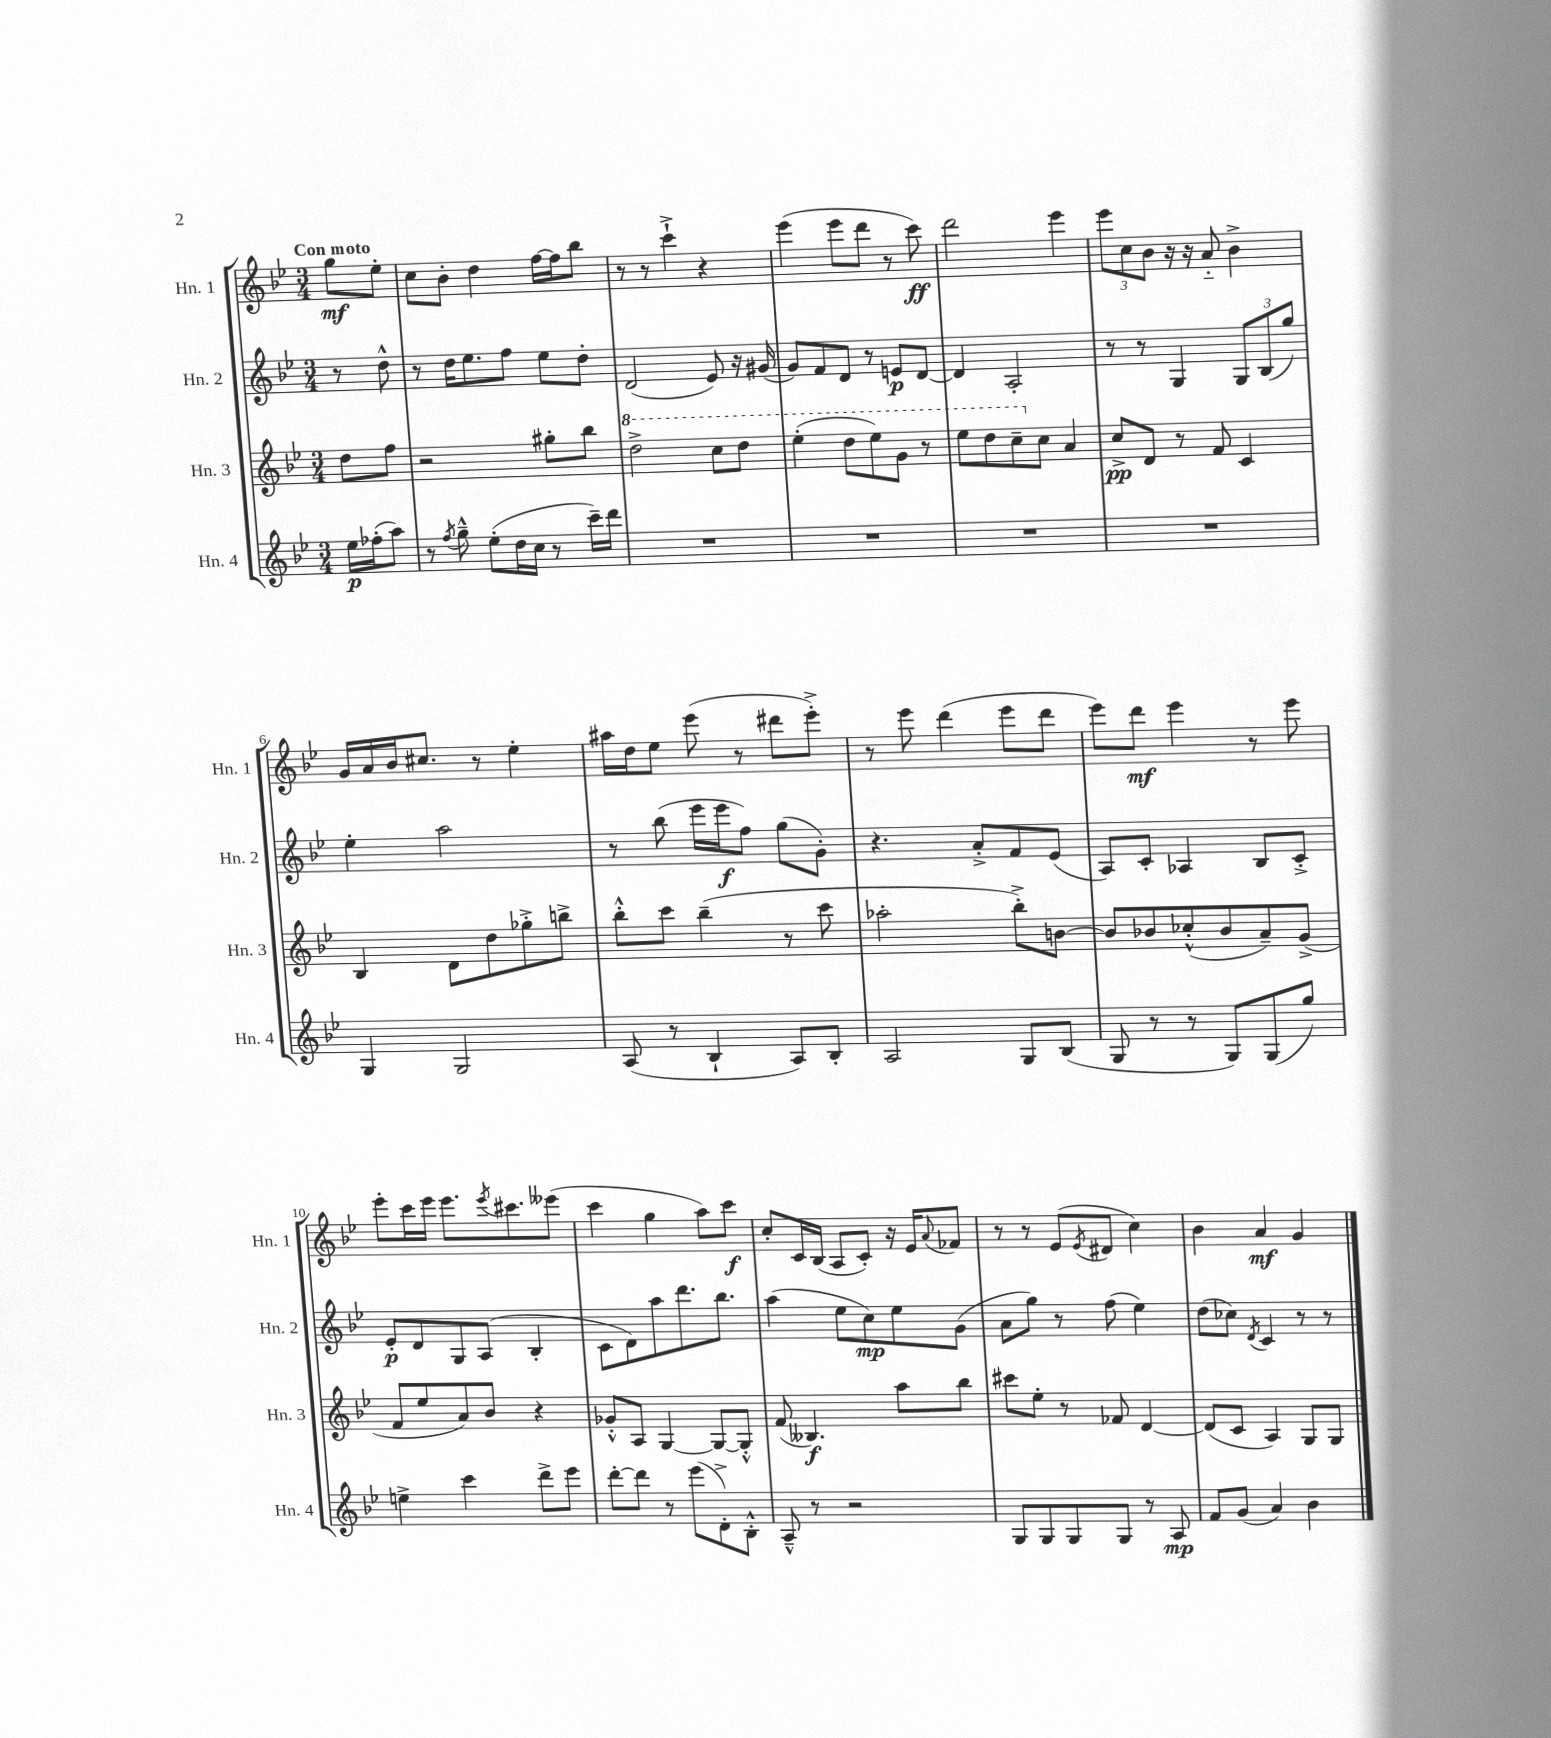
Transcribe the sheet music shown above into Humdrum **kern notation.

**kern	**kern	**kern	**kern
*staff4	*staff3	*staff2	*staff1
*clefG2	*clefG2	*clefG2	*clefG2
*k[b-e-]	*k[b-e-]	*k[b-e-]	*k[b-e-]
*M3/4	*M3/4	*M3/4	*M3/4
16ee-	8dd	8r	8gg
(16ff-'	.	.	.
8aa)	8ff	8dd^^	8ee-'
=	=	=	=
8r	2r	8r	8cc
8qff	.	.	.
8gg~^^	.	16dd	8b-'
.	.	8.ee-	.
(8ee-'	.	.	4dd
16dd	.	8ff	.
16cc	.	.	.
8r	8gg#'	8ee-	[16ff
.	.	.	16ff]
16ccc~)	8bb-	8dd'	8bb-
16ddd	.	.	.
=	=	=	=
2.r	2ddd^	(2d	8r
.	.	.	8r
.	.	.	4ccc`^
.	8ccc	8e-)	4r
.	8ddd	16r	.
.	.	(16g#	.
=	=	=	=
2.r	(4eee-'	8g)	(4eee-
.	.	8f	.
.	8ddd	8d	8eee-
.	8eee-)	8r	8ddd
.	8gg	8e	8r
.	8r	[8d	8ccc)
=	=	=	=
2.r	8eee-	4d]	2ddd
.	8ddd	.	.
.	8ccc~	2A'	.
.	8cc	.	.
.	4a	.	4eee-
=	=	=	=
2.r	8cc^	8r	12eee-
.	.	.	12cc
.	8d	8r	.
.	.	.	12b-
.	8r	4G	16r
.	.	.	16r
.	8f	.	8a'~
.	4c	12G	4b-^
.	.	(12B-	.
.	.	12gg)	.
=	=	=	=
4G	4B-	4ee-'	16g
.	.	.	16a
.	.	.	16b-
.	.	.	8.cc#
2G	8d	2aa	.
.	8dd	.	8r
.	8gg-'^	.	4ee-'
.	8bb^	.	.
=	=	=	=
(8A	8bb-'^^	8r	16aa#
.	.	.	16dd
8r	8ccc	(8bb-	8ee-
4B-`	(4bb-~	16eee-	(8eee-
.	.	16eee-	.
.	.	8ff)	8r
8A)	8r	(8gg	8ddd#
8B-'	8ccc	8g')	8eee-'^)
=	=	=	=
2A	2aa-'	4.r	8r
.	.	.	8eee-
.	.	.	(4ddd
.	.	8a'^	.
8G	8bb-'^)	8f	8eee-
(8B-	[8b	(8e-	8ddd
=	=	=	=
8G	8b]	8A)	8eee-)
8r	8b-	8c'	8ddd
8r	(8cc-'^^	4A-	4eee-
8G)	8b-	.	.
(8G	8a~)	8B-	8r
8gg)	(8g^	8c'^	8eee-
=	=	=	=
4ee^	8f	8e-'	8eee-'
.	8ee-	8d	16ccc
.	.	.	16eee-
4ccc	8a)	8G	8.eee-
.	8b-	(8A	.
.	.	.	8qeee-
.	.	.	8.ccc#
8ddd^	4r	4B-'	.
8eee-	.	.	(8eee--
=	=	=	=
[8ddd'	8g-'^^	8c	4ccc
8ddd]	8A	8d)	.
8r	[4G	8aa	4gg
(8eee-	.	8.ddd	.
8d'^)	8G_	.	8aa)
.	.	8.bb-	.
8B-'^^	8G'^^]	.	8ccc
=	=	=	=
8A~^^	(8f	(4aa	8cc'
8r	4.B--)	.	16c
.	.	.	(16B-
2r	.	8ee-	8A
.	.	8cc)	8c')
.	8aa	8ee-	16r
.	.	.	16e-
.	.	.	8qqa
.	8bb-	(8g	8f-
=	=	=	=
8G	8ccc#	8a	8r
8G	8ee-'	8gg)	8r
8G	8r	8r	(8e-
.	.	.	8qe-
8G	8f-	(8ff	8d#
8r	[4d	4ee-)	4cc)
8A	.	.	.
=	=	=	=
8f	(8d]	(8dd	4b-
(8g	8c	8cc-)	.
.	.	8qd	.
4a)	4A)	4c	4a
4b-	8G	8r	4g
.	8G	8r	.
==	==	==	==
*-	*-	*-	*-
